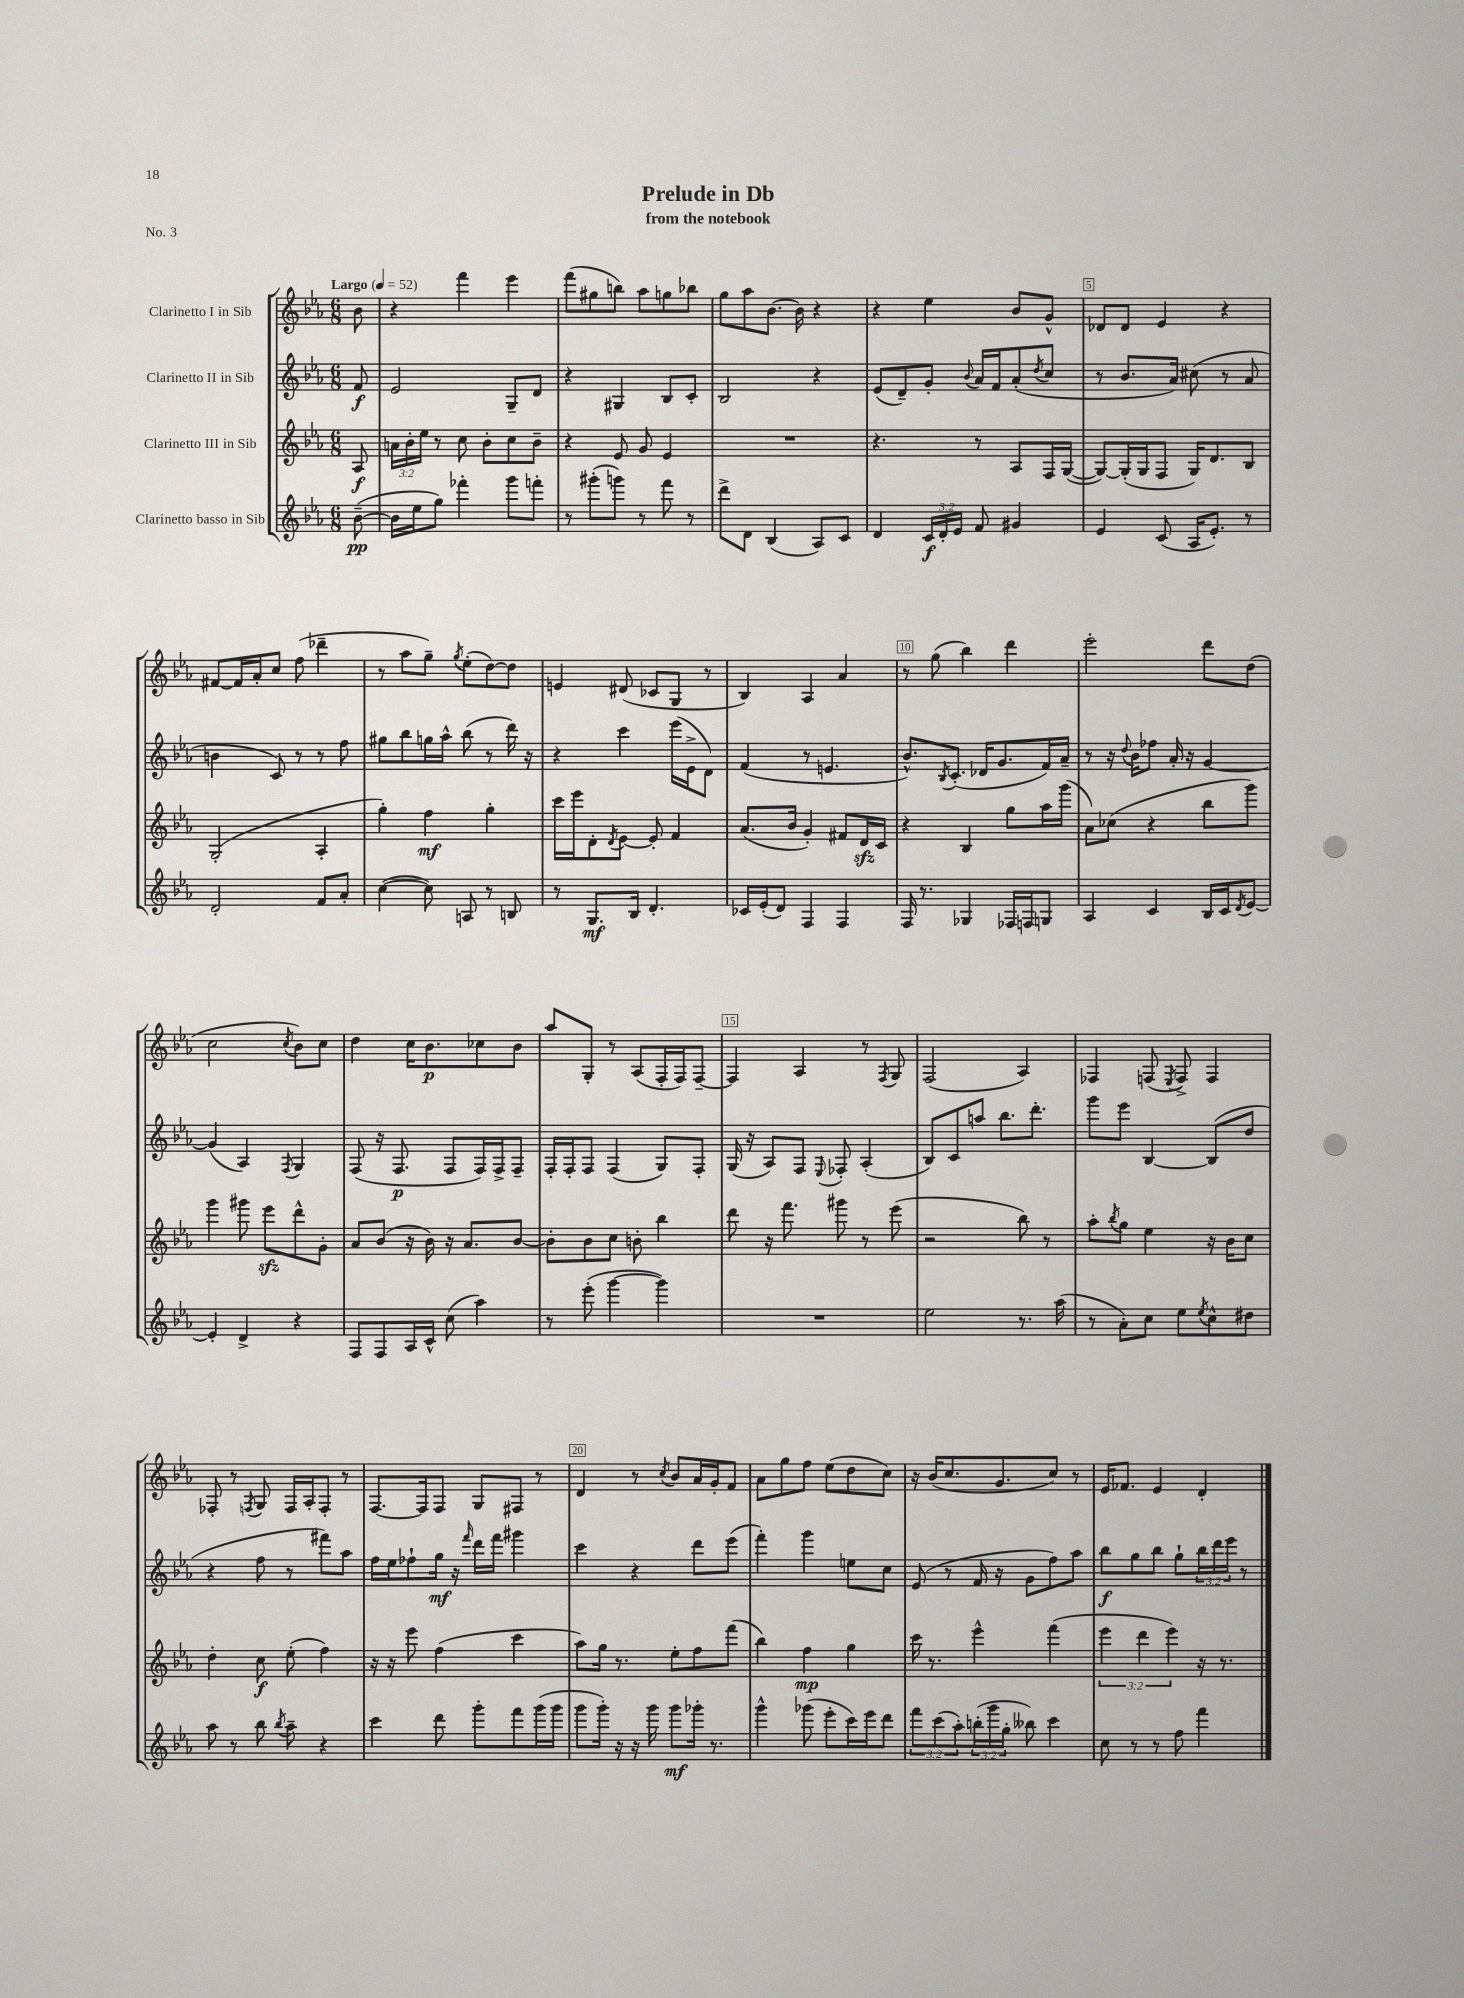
\header { title = "Prelude in Db" subtitle = "from the notebook" piece = "No. 3" }
<<
\new StaffGroup <<
\new Staff = "s0" \with { instrumentName = "Clarinetto I in Sib" } {
    \clef treble \key ees \major \numericTimeSignature \time 6/8 \partial 8 \tempo "Largo" 4 = 52
    bes'8 |
    r4 f'''4 ees'''4 |
    f'''8( gis''8 b''8) aes''8 g''8 bes''8 |
    g''8 aes''8 bes'8.~ bes'16 r4 |
    r4 ees''4 bes'8 g'8-^ |
    des'8 des'8 ees'4 r4 |
    fis'8~ fis'16 aes'16-. c''8 f''8( des'''4-- |
    r8 aes''8 g''8--) \acciaccatura { g''8 } ees''8-.( d''8~) d''8 |
    e'4 dis'8( ces'8 g8 r8 |
    bes4) aes4 aes'4 |
    r8 g''8( bes''4) d'''4 |
    ees'''2-. d'''8 d''8( |
    c''2 \acciaccatura { c''8 } bes'8) c''8 |
    d''4 c''16 bes'8.\p ces''8 bes'8 |
    aes''8 g8-. r8 aes8( f16-. f16) f8~-- |
    f4 aes4 r8 \acciaccatura { f8 } g8 |
    f2( aes4) |
    fes4 f8( \acciaccatura { ees8 } f8->) f4 |
    fes8-. r8 \acciaccatura { f8 } g8 f16 aes16-. f8-. r8 |
    f8.~ f16 f8 g8 fis8 r8 |
    d'4 r8 \acciaccatura { c''8 } bes'8 aes'16 g'16-. f'8 |
    aes'8 g''8 f''8 ees''8( d''8 c''8) |
    r16 bes'16( c''8. g'8. c''8) r8 |
    ees'16 fes'8. ees'4 d'4-. \bar "|." |
}
\new Staff = "s1" \with { instrumentName = "Clarinetto II in Sib" } {
    \clef treble \key ees \major \numericTimeSignature \time 6/8 \override Staff.TupletNumber.text = #tuplet-number::calc-fraction-text \partial 8
    f'8\f |
    ees'2 g8-- d'8 |
    r4 gis4 bes8 c'8-. |
    bes2 r4 |
    ees'8( d'8--) g'8-. \appoggiatura { bes'8 } aes'16 f'16 aes'8-.( \acciaccatura { d''8 } c''8 |
    r8 bes'8. aes'16) cis''8( r8 aes'8 |
    b'4 c'8) r8 r8 f''8 |
    gis''8 bes''8 g''16 aes''16-^ bes''8( r8 d'''16) r16 |
    r4 c'''4 ees'''16( ees'16-> d'8) |
    f'4( r8 e'4. |
    bes'8.-^) \acciaccatura { bes8 } c'8.-.( des'16 g'8. f'16) aes'16-- |
    r8 r16 \appoggiatura { d''8 } bes'16 fes''8 aes'16-. r16 g'4~ |
    g'4( aes4) \acciaccatura { f8 } g4 |
    f8( r16 f8.\p f8 f16) f16-> f8-- |
    f16-. f16-. f8 f4( g8) f8-. |
    g16( r16 aes8) f8 \appoggiatura { ees8 } fes8-. aes4-.( |
    bes8) c'8 a''8 bes''8. d'''8.-. |
    g'''8 ees'''8 bes4~ bes8( d''8 |
    r4 f''8 r8 fis'''8) aes''8 |
    f''16 ees''16 fes''8-! g''16\mf r16 \grace { f'''16 } d'''16 f'''16 gis'''4 |
    c'''4 r4 d'''8 ees'''8( |
    f'''4-.) g'''4 e''8 c''8 |
    ees'8( r8 f'16 r16 g'8 f''8) aes''8 |
    bes''8\f g''8 bes''8 g''8-! \tuplet 3/2 { bes''16 d'''16 ees'''16 } r8 \bar "|." |
}
\new Staff = "s2" \with { instrumentName = "Clarinetto III in Sib" } {
    \clef treble \key ees \major \numericTimeSignature \time 6/8 \override Staff.TupletNumber.text = #tuplet-number::calc-fraction-text \partial 8
    aes8\f |
    \tuplet 3/2 { a'16 bes'16-. ees''16 } r8 c''8 bes'8-. c''8 bes'8-- |
    r4 ees'8 g'8 ees'4 |
    R2. |
    r4. r8 aes8 f16 g16~( |
    g8~) g16-.( g16 f8 g16) d'8. bes8 |
    g2-.( aes4-. |
    g''4-.) f''4\mf g''4-. |
    c'''16 ees'''16 d'8-. \acciaccatura { d'8 } ees'8~ ees'8-. f'4 |
    aes'8.( bes'16 g'4-.) fis'8 d'16\sfz c'16 |
    r4 bes4 g''8 aes''16 g'''16( |
    aes'8) ces''8( r4 bes''8 g'''8) |
    g'''4 gis'''8 ees'''8\sfz d'''8-^ g'8-. |
    aes'8 bes'8( r16 bes'16) r16 aes'8. bes'8~ |
    bes'8-. bes'8 c''8 b'8-. bes''4 |
    d'''8 r16 f'''8. gis'''8 r8 ees'''8( |
    r2 bes''8) r8 |
    aes''8-. \acciaccatura { bes''8 } g''8 ees''4 r16 bes'16 c''8 |
    d''4-. c''8\f ees''8-.( f''4) |
    r16 r16 ees'''8 f''4( c'''4 |
    aes''8) g''16 r8. ees''8-. f''8 f'''8( |
    bes''4) f''4\mp g''4 |
    c'''16 r8. ees'''4-^ f'''4( |
    \tuplet 3/2 { ees'''4 d'''4 ees'''4) } r16 r8. \bar "|." |
}
\new Staff = "s3" \with { instrumentName = "Clarinetto basso in Sib" } {
    \clef treble \key ees \major \numericTimeSignature \time 6/8 \override Staff.TupletNumber.text = #tuplet-number::calc-fraction-text \partial 8
    bes'8~--\pp( |
    bes'16 ees''16 g''8) fes'''4-. g'''8 f'''8-. |
    r8 gis'''8-.( g'''8) r8 f'''8 r8 |
    d'''8-> d'8 bes4( aes8) c'8 |
    d'4 \tuplet 3/2 { c'16\f d'16-. ees'16 } f'8 gis'4 |
    ees'4 c'8( aes16 ees'8.-.) r8 |
    d'2-. f'8 aes'8-. |
    c''4~( c''8) a8 r8 b8 |
    r8 g8.\mf bes16 d'4.-. |
    ces'16 ees'16-.( d'8) f4 f4 |
    f16 r8. ges4 fes16 f16 g8 |
    aes4 c'4 bes16 c'16 \acciaccatura { d'8 } ees'8~ |
    ees'4-. d'4-> r4 |
    f8 f8 aes16 c'16-^ c''8( aes''4) |
    r8 ees'''8-.( g'''4~ g'''4) |
    R2. |
    ees''2 r8. aes''16( |
    r8 aes'8-.) c''8 ees''8 \acciaccatura { ees''8 } c''8-^ dis''8 |
    aes''8 r8 bes''8 \acciaccatura { bes''8 } aes''8-- r4 |
    c'''4 d'''8 g'''8-. f'''8 g'''16( g'''16 |
    g'''8 g'''16-.) r16 r16 g'''16 g'''8\mf ges'''16-. r8. |
    g'''4-^ ges'''8( ees'''8-. c'''16) ees'''16 d'''8 |
    \tuplet 3/2 { f'''8 c'''8( aes''8-.) } \tuplet 3/2 { b''16-.( g'''16 g''16-. } beses''8) c'''4 |
    c''8 r8 r8 f''8 f'''4 \bar "|." |
}
>>
>>
\layout { \context { \Score \override BarNumber.break-visibility = ##(#f #t #t) barNumberVisibility = #(every-nth-bar-number-visible 5) \override BarNumber.stencil = #(make-stencil-boxer 0.1 0.3 ly:text-interface::print) } }
